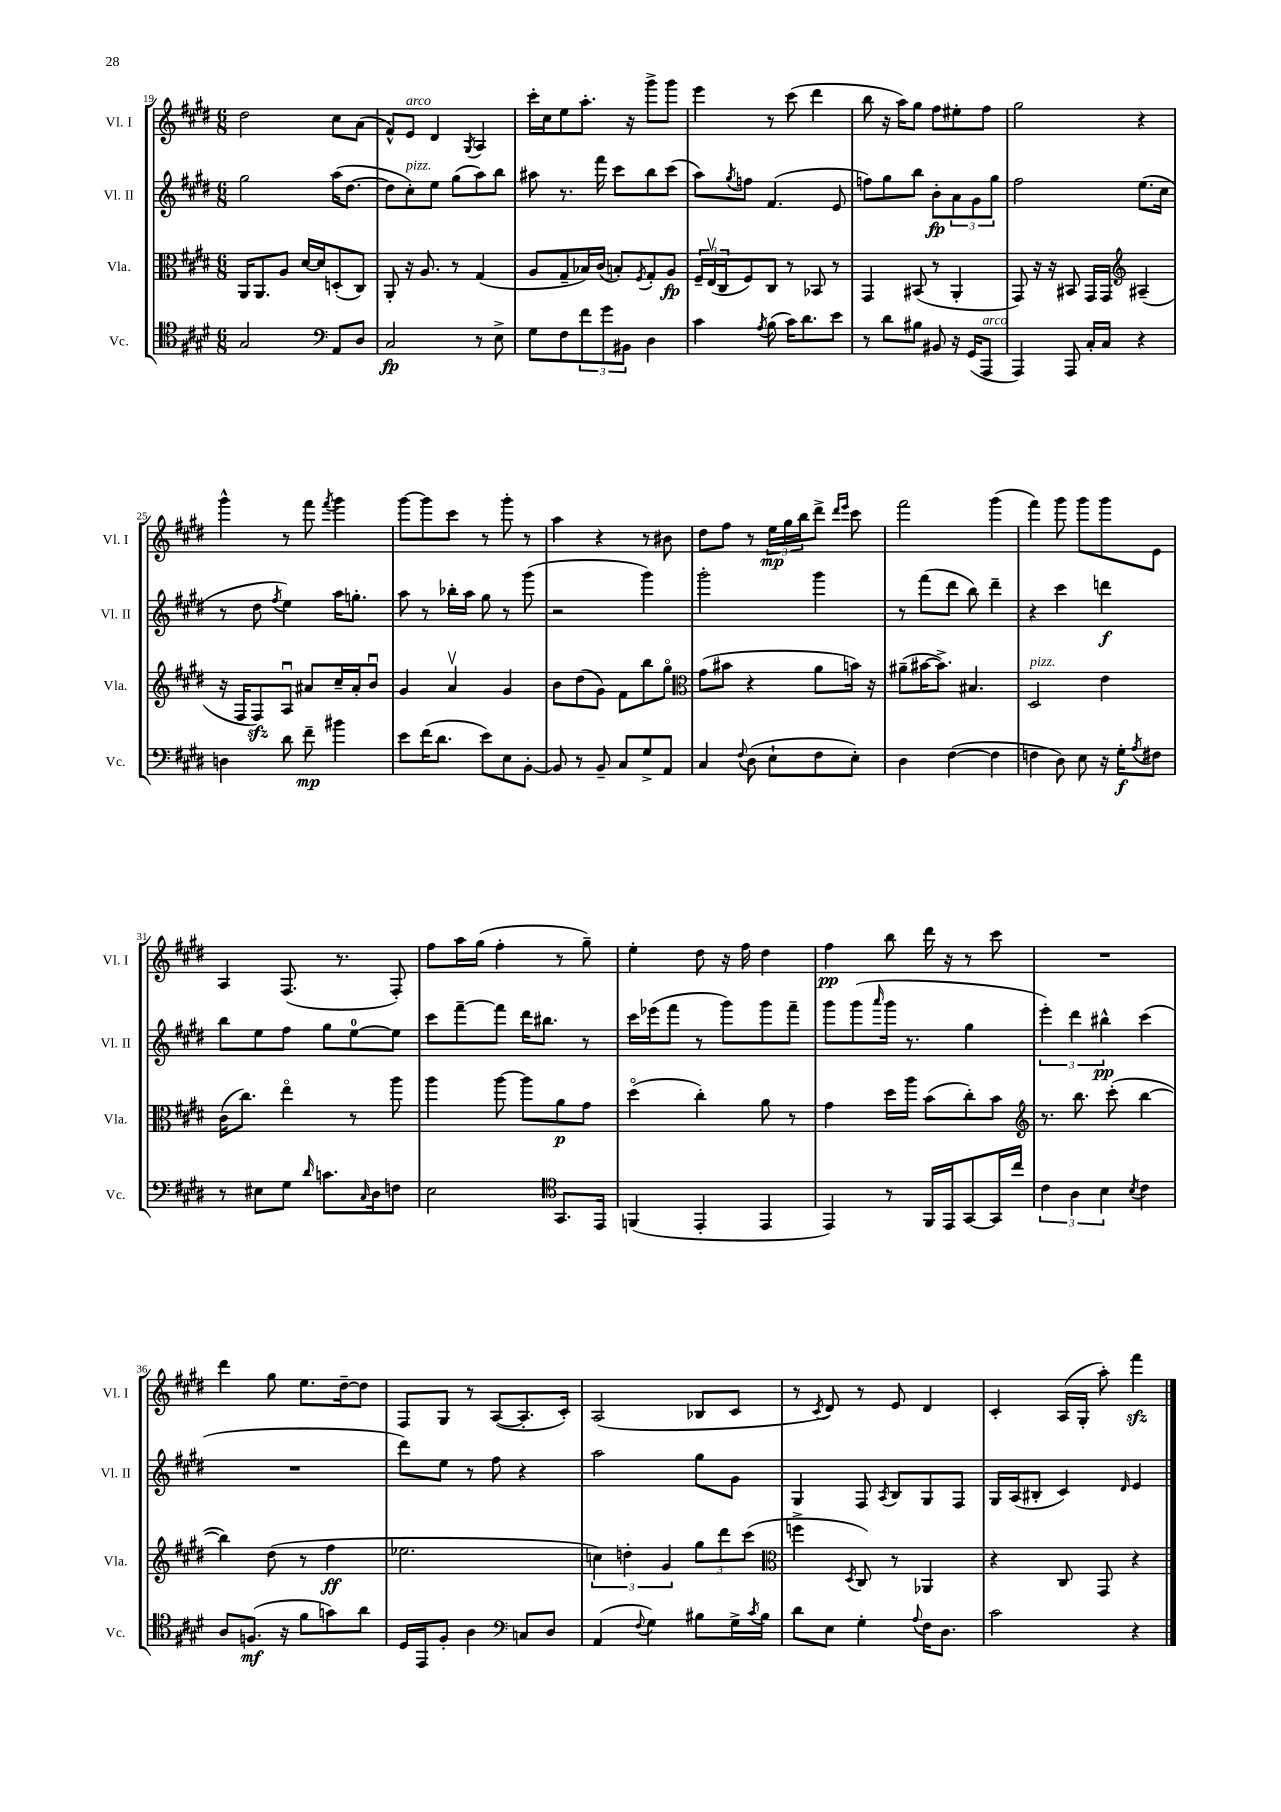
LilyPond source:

<<
\new StaffGroup <<
\new Staff = "s0" \with { instrumentName = "Vl. I" shortInstrumentName = "Vl. I" } {
    \clef treble \key e \major \numericTimeSignature \time 6/8
    dis''2 cis''8 a'8( |
    fis'8-^) e'8^\markup { \italic "arco" } dis'4 \acciaccatura { gis8 } a4 |
    cis'''16-. cis''16 e''8 a''8.-. r16 gis'''8-> gis'''8 |
    e'''4 r8 cis'''8( dis'''4 |
    b''8 r16 a''16) gis''8 fis''8 eis''8-. fis''8 |
    gis''2 r4 |
    gis'''4-^ r8 fis'''8 \acciaccatura { fis'''8 } gis'''4 |
    gis'''8~ gis'''8 cis'''8 r8 gis'''8-. r8 |
    a''4 r4 r8 bis'8 |
    dis''8 fis''8 r8 \tuplet 3/2 { e''16\mp gis''16 b''16 } dis'''8-> \grace { dis'''16 e'''16 } cis'''8 |
    fis'''2 gis'''4( |
    fis'''4) gis'''8 gis'''8 gis'''8 e'8 |
    a4 fis8.( r8. fis8-.) |
    fis''8 a''16 gis''16( fis''4-. r8 gis''8--) |
    e''4-. dis''8 r16 fis''16 dis''4 |
    fis''4\pp b''8 dis'''16 r16 r8 cis'''8 |
    R2. |
    dis'''4 gis''8 e''8. dis''16~-- dis''8 |
    fis8 gis8 r8 a8~( a8.-. cis'16-.) |
    a2( bes8 cis'8 |
    r8 \acciaccatura { cis'8 } dis'8) r8 e'8 dis'4 |
    cis'4-. a16( gis16-. a''8-.) fis'''4\sfz \bar "|." |
}
\new Staff = "s1" \with { instrumentName = "Vl. II" shortInstrumentName = "Vl. II" } {
    \clef treble \key e \major \numericTimeSignature \time 6/8
    gis''2 a''16( dis''8.~ |
    dis''8 cis''8-.^\markup { \italic "pizz." }) e''8 gis''8( a''8) b''8 |
    ais''8 r8. fis'''16 cis'''8 b''8 cis'''8( |
    a''8) \acciaccatura { gis''8 } f''8 fis'4.( e'8 |
    f''8) gis''8 b''8 b'8-.\fp \tuplet 3/2 { a'8 gis'8 gis''8 } |
    fis''2 e''8.( cis''16 |
    r8 dis''8 \acciaccatura { fis''8 } e''4) a''16 g''8.-. |
    a''8 r8 bes''16-. a''16 gis''8 r8 gis'''8( |
    r2 gis'''4) |
    gis'''2-. gis'''4 |
    r8 fis'''8( dis'''8 b''8) dis'''4-- |
    r4 cis'''4 d'''4\f |
    b''8 e''8 fis''8 gis''8 e''8-0~ e''8 |
    cis'''8 fis'''8~-- fis'''8 dis'''16 bis''8. r8 |
    cis'''16 ees'''16( fis'''8 r8 gis'''8) gis'''8 fis'''8-- |
    gis'''8 gis'''8( \grace { a'''16 } gis'''16 r8. gis''4 |
    \tuplet 3/2 { e'''4-.) dis'''4 bis''4-^\pp } cis'''4( |
    R2. |
    dis'''8) e''8 r8 fis''8 r4 |
    a''2 gis''8 gis'8 |
    gis4 fis8 \acciaccatura { a8 } b8 gis8 fis8 |
    gis16 a16( bis8-. cis'4) \grace { dis'16 } e'4 \bar "|." |
}
\new Staff = "s2" \with { instrumentName = "Vla." shortInstrumentName = "Vla." } {
    \clef alto \key e \major \numericTimeSignature \time 6/8
    a,16 a,8. a8 dis'16~ dis'16 d8-.( cis8) |
    a,8-. r16 a8. r8 gis4( |
    a8 gis8-- bes16) cis'16( b8-.) \acciaccatura { fis8 } gis8-. a8\fp |
    \tuplet 3/2 { fis16-- e16\upbow( cis16 } fis8) cis8 r8 bes,8 r8 |
    gis,4 bis,8( r8 a,4-. |
    gis,8) r16 r16 bis,8 gis,16 gis,16 \clef treble ais4--( |
    r16 fis16 fis8\sfz) a8\downbow ais'8 cis''16-- ais'16-. b'8\downbow |
    gis'4 a'4\upbow gis'4 |
    b'8 dis''8( gis'8) fis'8 b''8 gis''8\flageolet |
    \clef alto gis'8( bis'8 r4 a'8 b'16) r16 |
    ais'8--( bis'16~ bis'8.->) bis4. |
    dis2^\markup { \italic "pizz." } e'4 |
    cis'16( cis''8.) e''4\flageolet r8 a''8 |
    a''4 a''8~ a''8 a'8\p gis'8 |
    dis''4\flageolet( cis''4-.) a'8 r8 |
    gis'4 dis''16 a''16 b'8( cis''8-.) b'8 |
    \clef treble r8. b''8. cis'''8-.( b''4~ |
    b''4) dis''8( r8 fis''4\ff |
    ees''2. |
    \tuplet 3/2 { c''4) d''4-. gis'4 } \tuplet 3/2 { gis''8 dis'''8 cis'''8( } |
    \clef alto f''4-> \acciaccatura { dis8 } cis8) r8 aes,4 |
    r4 cis8 gis,8 r4 \bar "|." |
}
\new Staff = "s3" \with { instrumentName = "Vc." shortInstrumentName = "Vc." } {
    \clef tenor \key e \major \numericTimeSignature \time 6/8
    gis2 \clef bass a,8 dis8 |
    cis2\fp r8 e8-> |
    gis8 fis8 \tuplet 3/2 { fis'8 gis'8 bis,8 } dis4 |
    cis'4 \acciaccatura { a8 } b8( cis'16) dis'8. e'8 |
    r8 dis'8 bis8 bis,8 r16 gis,16( a,,8^\markup { \italic "arco" } |
    a,,4) a,,8 cis16-. cis16 r4 |
    d4 dis'8 fis'8--\mp bis'4 |
    e'8 fis'16( dis'8. e'8) e8 b,8~-. |
    b,8 r8 b,8-- cis8 gis8-> a,8 |
    cis4 \appoggiatura { fis8 } dis8( e8-! fis8 e8-.) |
    dis4 fis4~( fis4 |
    f4 dis8) e8 r16 gis16-.\f \acciaccatura { a8 } fis8 |
    r8 eis8 gis8 \grace { dis'16 } c'8. \grace { cis16 } dis16 f8 |
    e2 \clef tenor gis,8. e,16 |
    f,4( e,4-. e,4 |
    e,4) r8 fis,16 e,16 gis,8~ gis,16 cis''16 |
    \tuplet 3/2 { cis'4 a4 b4 } \acciaccatura { b8 } cis'4 |
    a8 f8.\mf( r16 fis'8 g'8) a'8 |
    dis16 e,16 fis8-. a4 \clef bass c8 dis8 |
    a,4( \appoggiatura { fis8 } gis4) bis8 gis16-> \acciaccatura { cis'8 } bis16 |
    dis'8 e8 gis4-. \appoggiatura { a8 } fis16 dis8. |
    cis'2 r4 \bar "|." |
}
>>
>>
\layout { \context { \Score currentBarNumber = #19 } }
